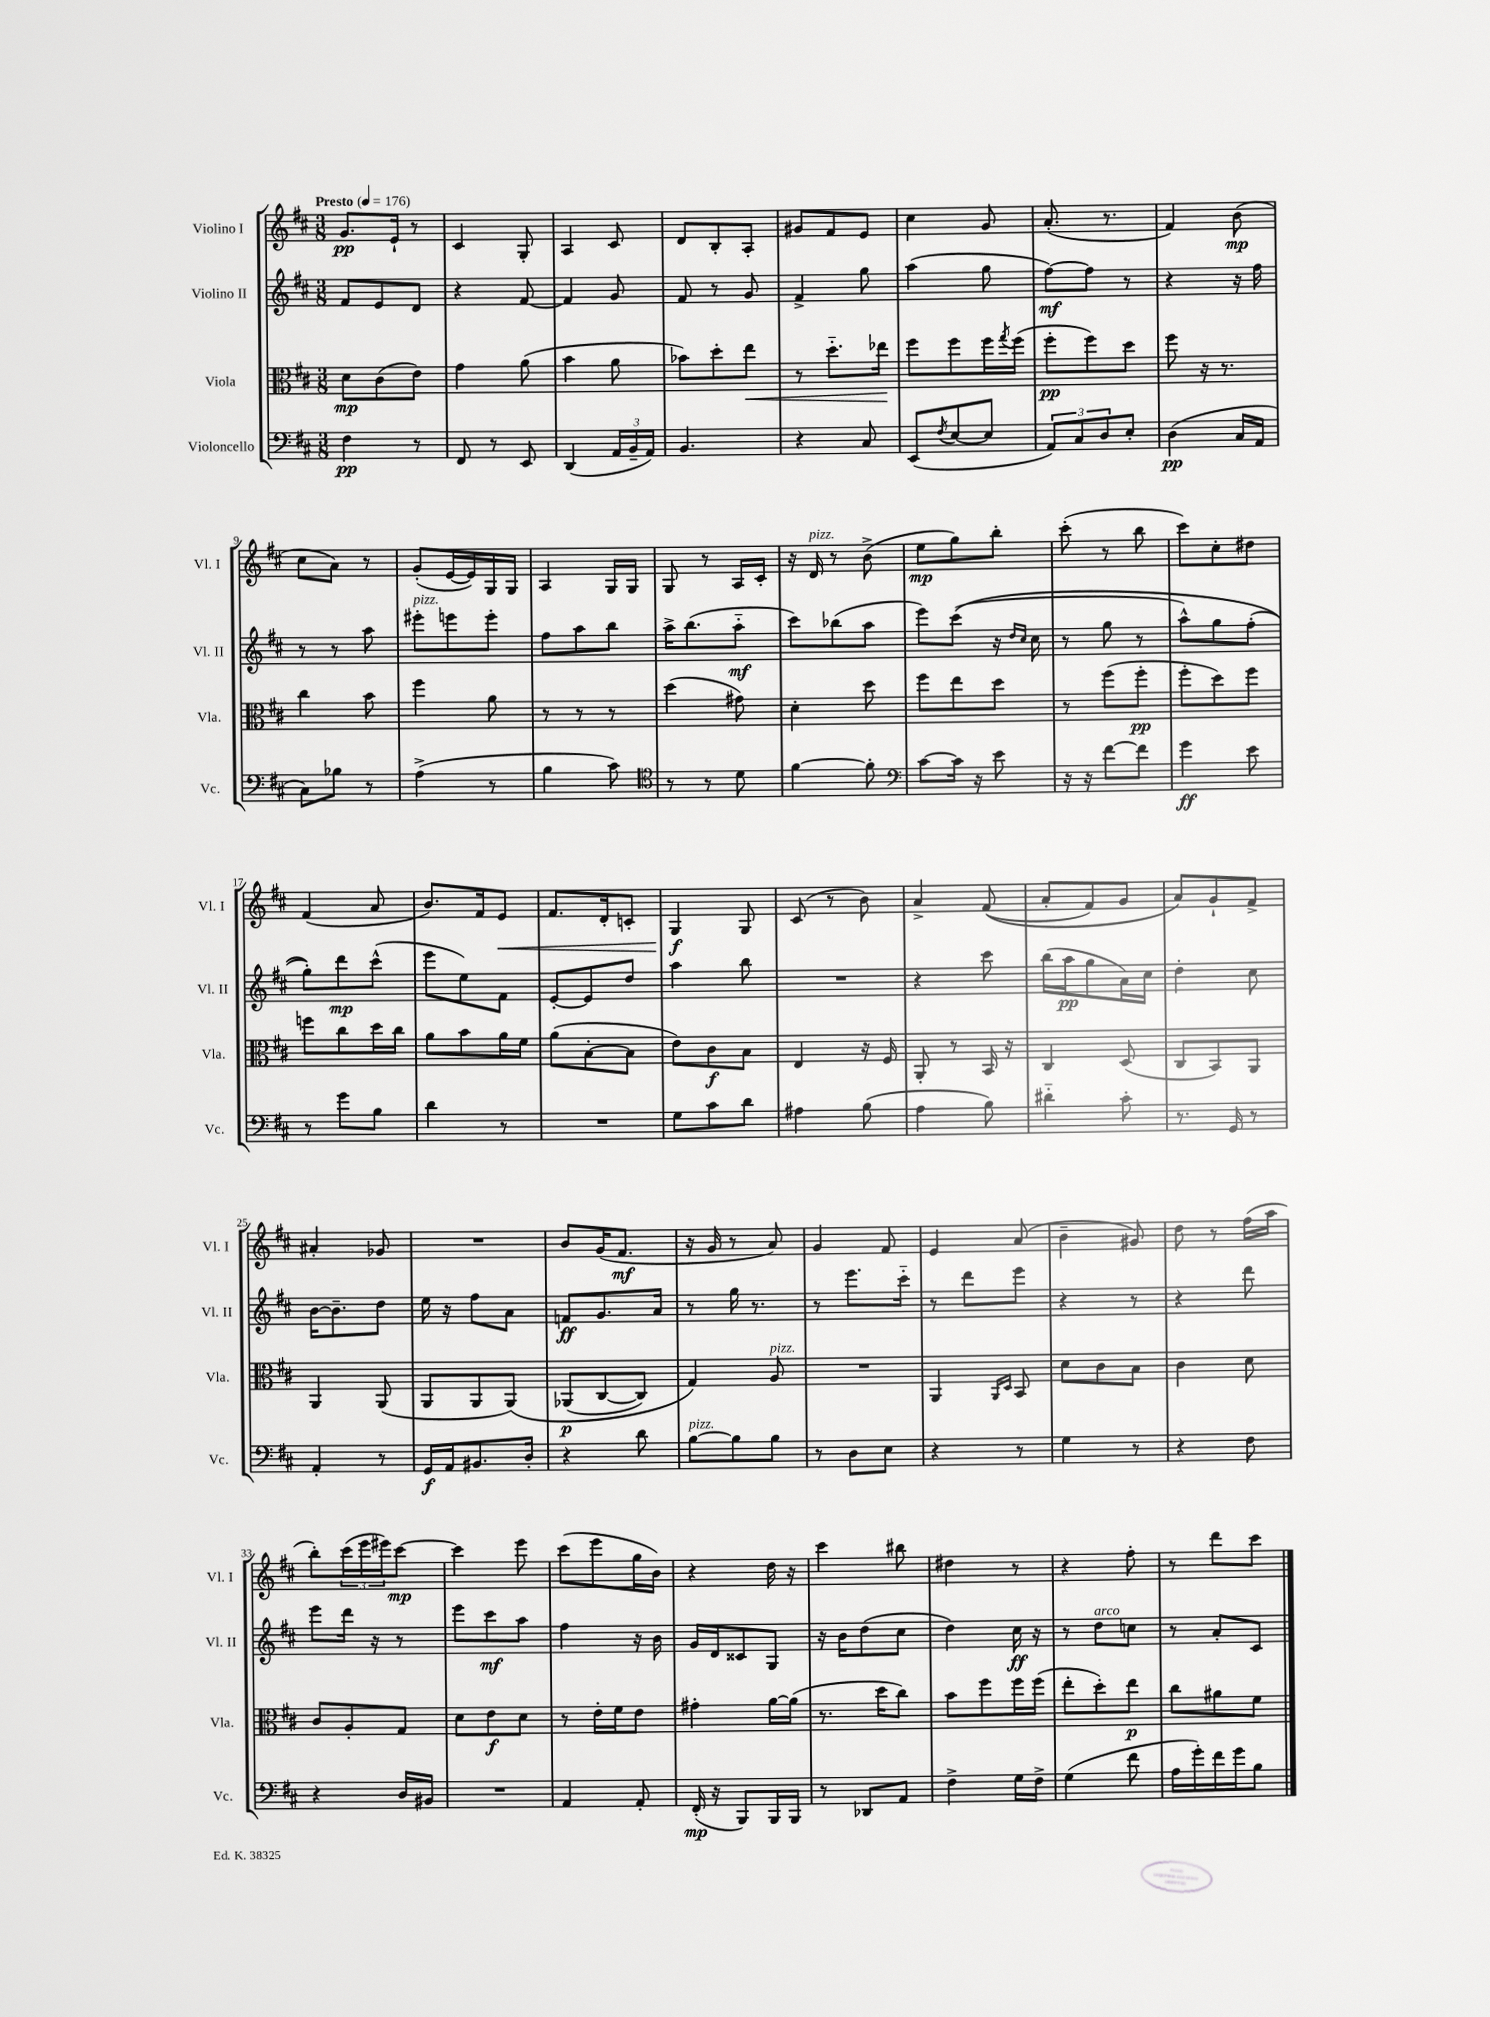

**kern	**dynam	**kern	**dynam	**kern	**dynam	**kern	**dynam
*part4	*part4	*part3	*part3	*part2	*part2	*part1	*part1
*staff4	*staff4	*staff3	*staff3	*staff2	*staff2	*staff1	*staff1
*I"Violoncello	*	*I"Viola	*	*I"Violino II	*	*I"Violino I	*
*I'Vc.	*	*I'Vla.	*	*I'Vl. II	*	*I'Vl. I	*
*clefF4	*	*clefC3	*	*clefG2	*	*clefG2	*
*k[f#c#]	*	*k[f#c#]	*	*k[f#c#]	*	*k[f#c#]	*
*M3/8	*	*M3/8	*	*M3/8	*	*M3/8	*
*MM176	*	*MM176	*	*MM176	*	*MM176	*
=1	=1	=1	=1	=1	=1	=1	=1
!	!	!	!	!	!	!LO:TX:a:B:t=Presto	!
4F#\	pp	8d\L	mp	8f#/L	.	8.g/L	pp
.	.	(8c#\	.	8e/	.	.	.
.	.	.	.	.	.	16e`/Jk	.
8r	.	8e\J)	.	8d/J	.	8r	.
=2	=2	=2	=2	=2	=2	=2	=2
8FF#/	.	4g\	.	4r	.	4c#/	.
8r	.	.	.	.	.	.	.
8EE/	.	(8a\	.	[8f#/	.	8G'/	.
=3	=3	=3	=3	=3	=3	=3	=3
(4DD/	.	4b\	.	4f#/]	.	4A/	.
24AA/LL	.	8a\	.	8g/	.	8c#/	.
24BB~/	.	.	.	.	.	.	.
24AA/JJ)	.	.	.	.	.	.	.
=4	=4	=4	=4	=4	=4	=4	=4
4.BB/	.	8b-X\L)	.	8f#/	.	8d/L	.
.	.	8dd'\	.	8r	.	8B'/	.
!	!	!	!LO:HP:b	!	!	!	!
.	.	8ee\J	<	8g/	.	8A'/J	.
=5	=5	=5	=5	=5	=5	=5	=5
4r	.	8r	.	4f#^/	.	8g#X/L	.
.	.	8.dd\L	.	.	.	8f#/	.
8C#/	.	.	.	8gg\	.	8e/J	.
.	.	16ee-X\Jk	.	.	.	.	.
.	.	.	[	.	.	.	.
=6	=6	=6	=6	=6	=6	=6	=6
(8EE/L	.	8ff#\L	.	(4aa\	.	4cc#\	.
8qF#/	.	.	.	.	.	.	.
[8E/	.	8ff#\	.	.	.	.	.
8E/J]	.	16ff#\L	.	8gg\	.	8g/	.
.	.	8qgg/	.	.	.	.	.
.	.	(16ff#\JJ	.	.	.	.	.
=7	=7	=7	=7	=7	=7	=7	=7
12AA/L)	.	8ff#'\L	pp	[8ff#\L)	mf	(8.a'/	.
12C#/	.	.	.	.	.	.	.
.	.	8ff#\)	.	8ff#\J]	.	.	.
12D/	.	.	.	.	.	.	.
.	.	.	.	.	.	8.r	.
8E'/J	.	8dd\J	.	8r	.	.	.
=8	=8	=8	=8	=8	=8	=8	=8
(4D\	pp	8ff#\	.	4r	.	4f#/)	.
.	.	16r	.	.	.	.	.
.	.	8.r	.	.	.	.	.
16C#/LL	.	.	.	16r	.	(8b\	mp
16AA/JJ	.	.	.	16ff#\	.	.	.
!!LO:LB:g=z
=9	=9	=9	=9	=9	=9	=9	=9
8C#\L)	.	4cc#\	.	8r	.	8cc#\L	.
8B-X\J	.	.	.	8r	.	8a\J)	.
8r	.	8b\	.	8aa\	.	8r	.
=10	=10	=10	=10	=10	=10	=10	=10
!	!	!	!	!LO:TX:a:i:t=pizz.	!	!	!
(4A^\	.	4ff#\	.	8eee#X'\L	.	(8g'/L	.
.	.	.	.	8eeen\	.	[16e/L	.
.	.	.	.	.	.	16e/])	.
8r	.	8a\	.	8eee'\J	.	16G/	.
.	.	.	.	.	.	16G/JJ	.
=11	=11	=11	=11	=11	=11	=11	=11
4B\	.	8r	.	8ff#\L	.	4A/	.
.	.	8r	.	8aa\	.	.	.
8c#\)	.	8r	.	8bb\J	.	16G/LL	.
.	.	.	.	.	.	16G/JJ	.
=12	=12	=12	=12	=12	=12	=12	=12
*clefC4	*	*	*	*	*	*	*
8r	.	(4dd\	.	16aa^\KL	.	8G/	.
.	.	.	.	(8.bb\	.	.	.
8r	.	.	.	.	.	8r	.
8d\	.	8g#X\)	.	8aa\J	mf	16A/LL	.
.	.	.	.	.	.	16c#'/JJ	.
=13	=13	=13	=13	=13	=13	=13	=13
[4f#\	.	4d'\	.	8ccc#\L)	.	16r	.
!	!	!	!	!	!	!LO:TX:a:i:t=pizz.	!
.	.	.	.	.	.	16d/	.
.	.	.	.	(8bb-X\	.	8r	.
8f#'\]	.	8dd\	.	8aa\J	.	(8b^\	.
=14	=14	=14	=14	=14	=14	=14	=14
*clefF4	*	*	*	*	*	*	*
[8c#\L	.	8ff#\L	.	8eee\L)	.	8ee\L	mp
16c#\Jk]	.	8ee\	.	((8ccc#\J	.	8gg\)	.
16r	.	.	.	.	.	.	.
8e\	.	8dd\J	.	16r	.	8bb'\J	.
.	.	.	.	16qqdd/LL	.	.	.
.	.	.	.	16qqcc#/JJ	.	.	.
.	.	.	.	16cc#\	.	.	.
=15	=15	=15	=15	=15	=15	=15	=15
16r	.	8r	.	8r	.	(8ccc#'\	.
16r	.	.	.	.	.	.	.
[8f#\L	.	(8ff#\L	.	8gg\	.	8r	.
8f#\J]	.	8ff#'\J	pp	8r	.	8bb\	.
=16	=16	=16	=16	=16	=16	=16	=16
4g\	ff	8ff#'\L	.	8aa^^\L)	.	8ccc#\L)	.
.	.	8dd\)	.	8gg\	.	8cc#'\	.
8e\	.	8ff#\J	.	(8ff#'\J	.	8dd#X\J	.
!!LO:LB:g=z
=17	=17	=17	=17	=17	=17	=17	=17
8r	.	8ffn\L	.	8gg'\L))	.	(4f#/	.
8g\L	.	8cc#\	.	8ddd\	mp	.	.
8B\J	.	16dd\L	.	(8ccc#^^\J	.	8a/	.
.	.	16cc#\JJ	.	.	.	.	.
=18	=18	=18	=18	=18	=18	=18	=18
4d\	.	8a\L	.	8eee\L	.	8.b/L)	.
.	.	8b\	.	8ee\)	.	.	.
.	.	.	.	.	.	16f#/k	.
!	!	!	!	!	!	!	!LO:HP:b
8r	.	16a\L	.	8f#\J	.	8e/J	<
.	.	16f#\JJ	.	.	.	.	.
=19	=19	=19	=19	=19	=19	=19	=19
4.r	.	(8a\L	.	[8e'/L	.	8.f#/L	.
.	.	[8B'\	.	8e/]	.	.	.
.	.	.	.	.	.	16d'/k	.
.	.	8B\J]	.	8dd/J	.	8cn'/J	.
=20	=20	=20	=20	=20	=20	=20	=20
8G\L	.	8e\L)	.	4aa\	.	4G/	f
8c#\	.	8c#\	f	.	.	.	.
8d\J	.	8B\J	.	8bb\	.	8G/	[
=21	=21	=21	=21	=21	=21	=21	=21
4A#X\	.	4E/	.	4.r	.	(8c#/	.
.	.	.	.	.	.	8r	.
(8B\	.	16r	.	.	.	8b\)	.
.	.	16F#/	.	.	.	.	.
=22	=22	=22	=22	=22	=22	=22	=22
4A\	.	8AA'/	.	4r	.	4a^/	.
.	.	8r	.	.	.	.	.
8B\)	.	16BB/	.	8ccc#\	.	((8f#/	.
.	.	16r	.	.	.	.	.
=23	=23	=23	=23	=23	=23	=23	=23
4d#X\	.	4C#/	.	(16bb\LL	.	8a'/L	.
.	.	.	.	16aa\J	pp	.	.
.	.	.	.	8gg\	.	8f#/)	.
8c#'\	.	(8D/	.	16a\L)	.	8g/J	.
.	.	.	.	16cc#\JJ	.	.	.
=24	=24	=24	=24	=24	=24	=24	=24
8.r	.	8C#/L	.	4dd'\	.	8a/L)	.
.	.	8BB/)	.	.	.	8g`/	.
16GG/	.	.	.	.	.	.	.
8r	.	8AA/J	.	8cc#\	.	8f#^/J	.
!!LO:LB:g=z
=25	=25	=25	=25	=25	=25	=25	=25
4AA'/	.	4AA/	.	[16b\KL	.	4a#X'/	.
.	.	.	.	8.b~\]	.	.	.
8r	.	(8AA/	.	8dd\J	.	8g-X/	.
=26	=26	=26	=26	=26	=26	=26	=26
16GG/LL	f	8AA/L	.	16ee\	.	4.r	.
16AA/J	.	.	.	16r	.	.	.
8.BB#X/	.	8AA/	.	8ff#\L	.	.	.
.	.	(8AA/J)	.	8a\J	.	.	.
16D'/Jk	.	.	.	.	.	.	.
=27	=27	=27	=27	=27	=27	=27	=27
4r	.	(8AA-X/L	p	8fn/L	ff	8b/L	.
.	.	[8C#/	.	8.g/	.	(16g/K	.
.	.	.	.	.	.	8.f#/J	mf
8d\	.	8C#/J])	.	.	.	.	.
.	.	.	.	16a/Jk	.	.	.
=28	=28	=28	=28	=28	=28	=28	=28
!LO:TX:a:i:t=pizz.	!	!	!	!	!	!	!
[8B\L	.	4G/)	.	8r	.	16r	.
.	.	.	.	.	.	16g/	.
8B\]	.	.	.	16gg\	.	8r	.
.	.	.	.	8.r	.	.	.
!	!	!LO:TX:a:i:t=pizz.	!	!	!	!	!
8B\J	.	8A/	.	.	.	8a/)	.
=29	=29	=29	=29	=29	=29	=29	=29
8r	.	4.r	.	8r	.	4g/	.
8D\L	.	.	.	8.eee\L	.	.	.
8E\J	.	.	.	.	.	8f#/	.
.	.	.	.	16ccc#\Jk	.	.	.
=30	=30	=30	=30	=30	=30	=30	=30
4r	.	4AA/	.	8r	.	4e/	.
.	.	.	.	8ddd\L	.	.	.
.	.	16qqAA/LL	.	.	.	.	.
.	.	16qqD/JJ	.	.	.	.	.
8r	.	8BB/	.	8eee\J	.	(8a/	.
=31	=31	=31	=31	=31	=31	=31	=31
4G\	.	8d\L	.	4r	.	4b~\	.
.	.	8c#\	.	.	.	.	.
8r	.	8B\J	.	8r	.	8g#X/)	.
=32	=32	=32	=32	=32	=32	=32	=32
4r	.	4c#\	.	4r	.	8dd\	.
.	.	.	.	.	.	8r	.
8F#\	.	8d\	.	8ddd\	.	(16ff#\LL	.
.	.	.	.	.	.	16aa\JJ	.
!!LO:LB:g=z
=33	=33	=33	=33	=33	=33	=33	=33
4r	.	8c#/L	.	8eee\L	.	8bb'\L)	.
.	.	8A'/	.	16ddd\Jk	.	(24ccc#\L	.
.	.	.	.	.	.	24eee\	.
.	.	.	.	16r	.	.	.
.	.	.	.	.	.	24eee#X\J)	.
16D/LL	.	8G/J	.	8r	.	[8ccc#\J	mp
16BB#X/JJ	.	.	.	.	.	.	.
=34	=34	=34	=34	=34	=34	=34	=34
4.r	.	8d\L	.	8eee\L	.	4ccc#\]	.
.	.	8e\	f	8ccc#\	mf	.	.
.	.	8d\J	.	8aa\J	.	8eee\	.
=35	=35	=35	=35	=35	=35	=35	=35
4AA/	.	8r	.	4ff#\	.	(8ccc#\L	.
.	.	16e'\LL	.	.	.	8eee\	.
.	.	16f#\J	.	.	.	.	.
8AA'/	.	8e\J	.	16r	.	16gg\L	.
.	.	.	.	16b\	.	16b\JJ)	.
=36	=36	=36	=36	=36	=36	=36	=36
(16FF#'/	mp	4g#X'\	.	16g/LL	.	4r	.
16r	.	.	.	16d/J	.	.	.
8BBB/L)	.	.	.	8c##X/	.	.	.
16BBB/L	.	[16a\LL	.	8G/J	.	16dd\	.
16BBB/JJ	.	(16a\JJ]	.	.	.	16r	.
=37	=37	=37	=37	=37	=37	=37	=37
8r	.	8.r	.	16r	.	4ccc#\	.
.	.	.	.	16b\KL	.	.	.
8DD-X/L	.	.	.	(8dd\	.	.	.
.	.	16dd\KL	.	.	.	.	.
8AA/J	.	8cc#\J)	.	8cc#\J	.	8bb#X\	.
=38	=38	=38	=38	=38	=38	=38	=38
4F#^\	.	8b\L	.	4dd\)	.	4dd#X\	.
.	.	8ff#\	.	.	.	.	.
16G\LL	.	16ff#\L	.	16cc#\	ff	8r	.
16F#^\JJ	.	(16ff#\JJ	.	16r	.	.	.
=39	=39	=39	=39	=39	=39	=39	=39
(4G\	.	8ee'\L	.	8r	.	4r	.
!	!	!	!	!LO:TX:a:i:t=arco	!	!	!
.	.	8dd'\)	.	8dd\L	.	.	.
8f#\	.	8ee\J	p	8ccn\J	.	8ff#'\	.
=40	=40	=40	=40	=40	=40	=40	=40
16A\LL	.	8cc#\L	.	8r	.	8r	.
16g'\)	.	.	.	.	.	.	.
16f#\	.	8a#X\	.	8a'/L	.	8ddd\L	.
16g\J	.	.	.	.	.	.	.
8B\J	.	8f#\J	.	8c#/J	.	8ccc#\J	.
==	==	==	==	==	==	==	==
*-	*-	*-	*-	*-	*-	*-	*-
